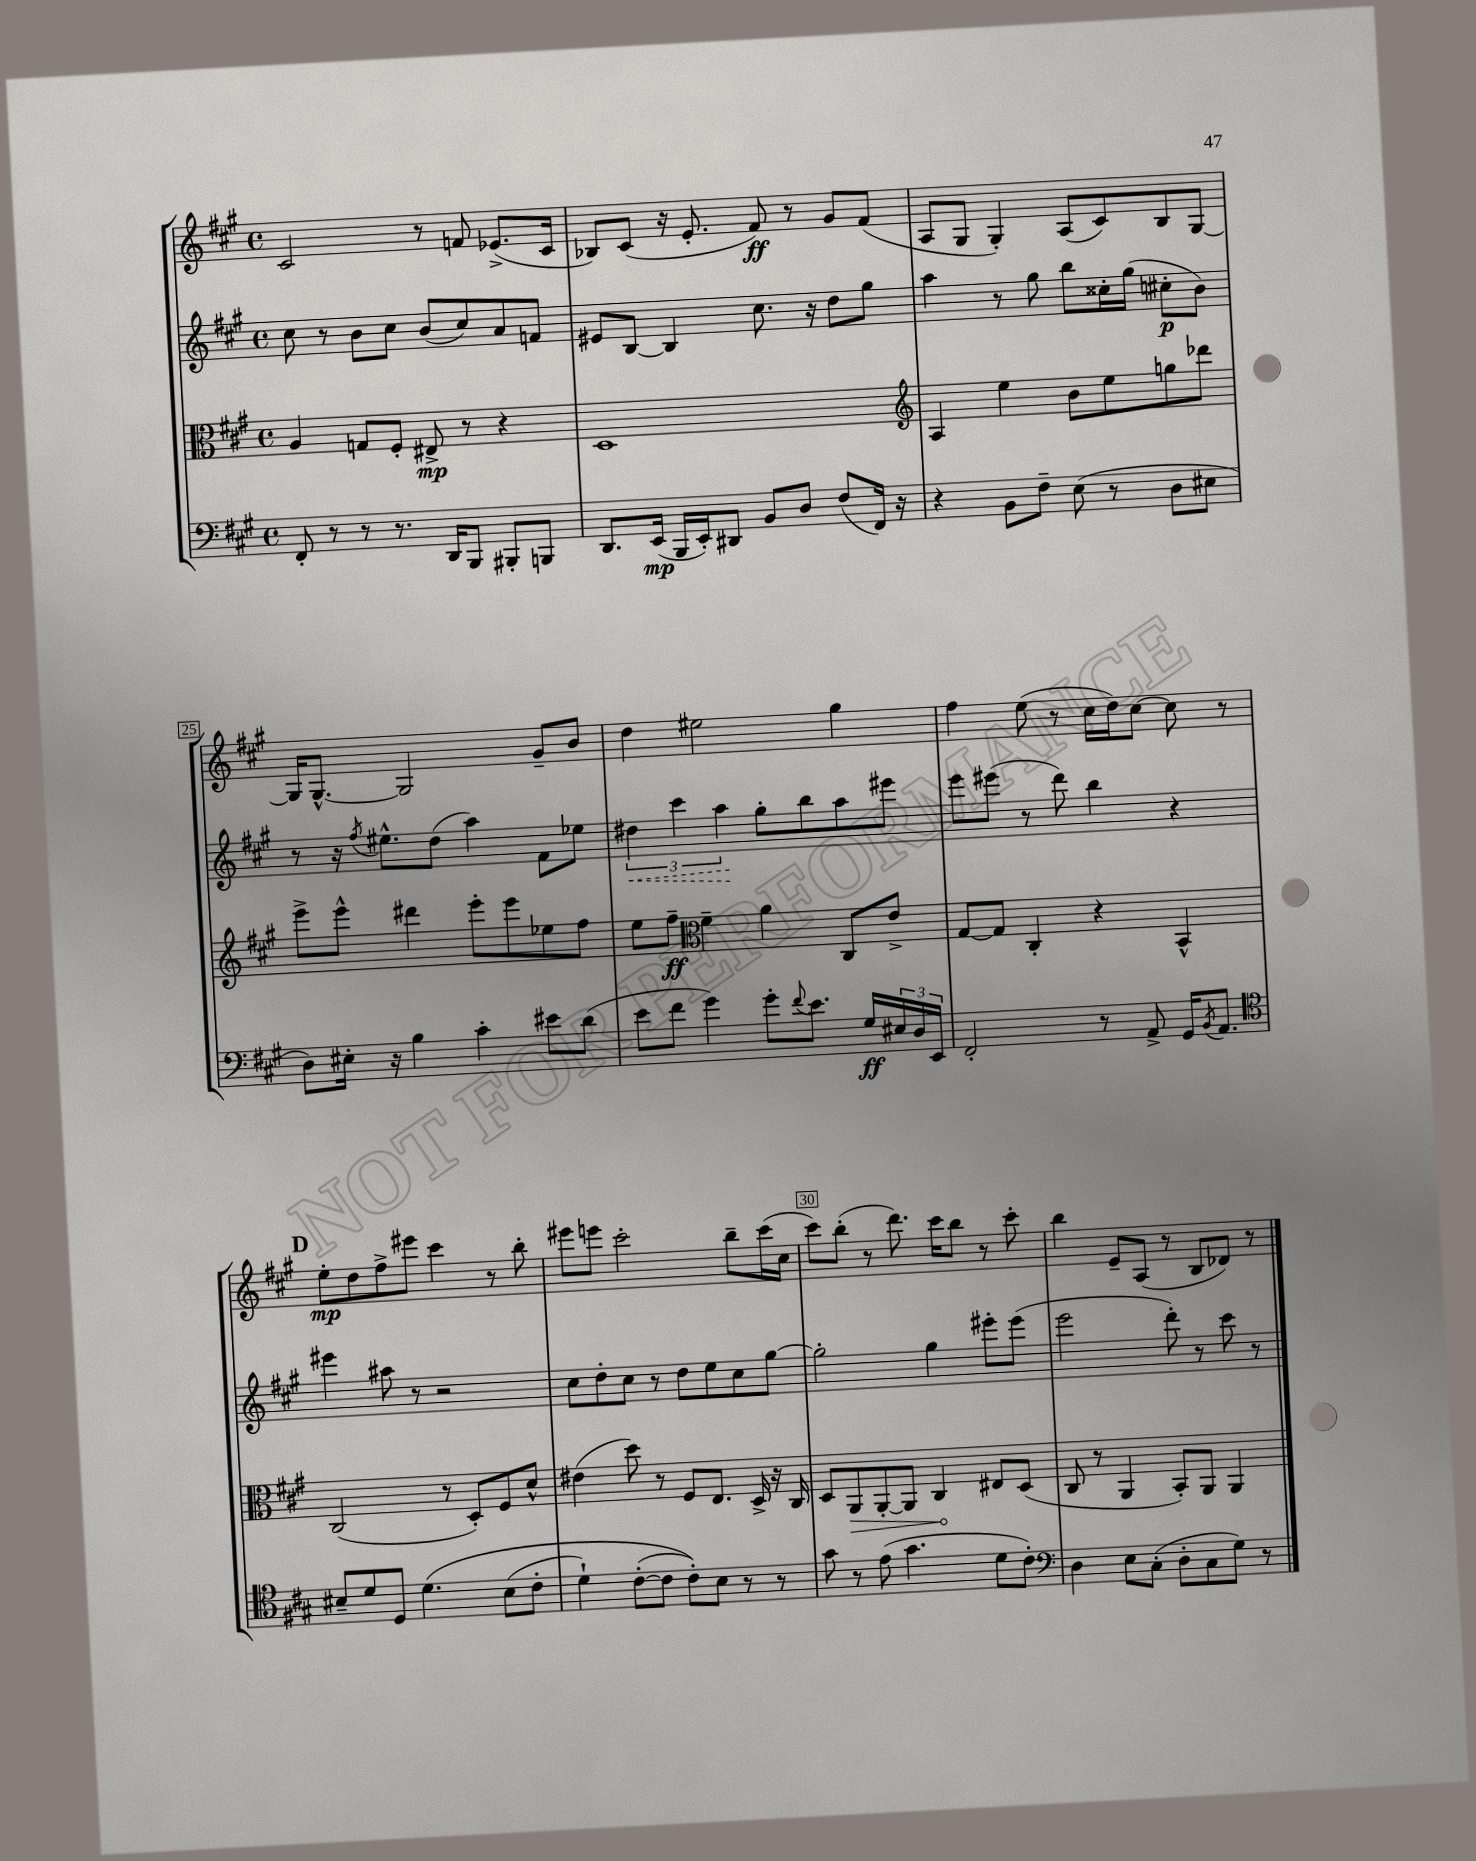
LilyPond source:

<<
\new StaffGroup <<
\new Staff = "s0" {
    \clef treble \key a \major \defaultTimeSignature \time 4/4
    cis'2 r8 f'8 ees'8.->( cis'16 |
    bes8) cis'8( r16 e'8.-. fis'8\ff) r8 gis'8 fis'8( |
    a8 gis8 gis4-.) a8( cis'8) b8 gis8~ |
    gis16 gis8.~-^ gis2 gis'8-- b'8 |
    d''4 eis''2 gis''4 |
    fis''4 e''8( r8 cis''16 d''16) cis''8~ cis''8 r8 |
    \mark \markup { \bold "D" } e''8-.\mp d''8 fis''8-> eis'''8 cis'''4 r8 b''8-. |
    eis'''8 e'''8 cis'''2-. b''8-- cis'''16( cis''16 |
    cis'''8) b''8-.( r8 d'''8.) cis'''16 b''8 r8 cis'''8-. |
    b''4 e'8-- a8( r8 b8 des'8) r8 \bar "|." |
}
\new Staff = "s1" {
    \clef treble \key a \major \defaultTimeSignature \time 4/4
    cis''8 r8 b'8 cis''8 b'8( cis''8) a'8 f'8 |
    eis'8 b8~ b4 cis''8. r16 d''8 gis''8 |
    a''4 r8 gis''8 b''8 cisis''16-. gis''16( cis''8-.\p b'8) |
    r8 r16 \acciaccatura { fis''8 } eis''8.-^ d''8( a''4) fis'8 ees''8 |
    \tuplet 3/2 { \once \override Hairpin.style = #'dashed-line dis''4\< cis'''4 a''4\! } gis''8-. b''8 a''8 eis'''8 |
    e'''8 eis'''8( r8 d'''8) b''4 r4 |
    \mark \markup { \bold "D" } eis'''4 ais''8 r8 r2 |
    cis''8 d''8-. cis''8 r8 d''8 e''8 cis''8 gis''8~ |
    gis''2-. gis''4 eis'''8-. eis'''8( |
    e'''2 d'''8-.) r8 cis'''8 r8 \bar "|." |
}
\new Staff = "s2" {
    \clef alto \key a \major \defaultTimeSignature \time 4/4
    a4 g8 fis8-. eis8->\mp r8 r4 |
    d1 |
    \clef treble a4 e''4 b'8 e''8 g''8 des'''8 |
    e'''8-> e'''8-^ dis'''4 e'''8-. e'''8 ees''8 fis''8 |
    e''8 fis''8--\ff \clef alto fis'4-- a'4 cis8 e'8-> |
    gis8~ gis8 cis4-. r4 b,4-^ |
    \mark \markup { \bold "D" } cis2( r8 d8-.) fis8 d'8-^ |
    eis'4( d''8) r8 fis8 e8. d16-> r16 cis16 |
    d8 \once \override Hairpin.circled-tip = ##t a,8\> a,8~-. a,8 cis4\! eis8 d8( |
    cis8 r8 a,4 b,8-.) a,8 a,4 \bar "|." |
}
\new Staff = "s3" {
    \clef bass \key a \major \defaultTimeSignature \time 4/4
    fis,8-. r8 r8 r8. d,16 b,,8 bis,,8-. b,,8 |
    d,8. e,16\mp( b,,16 e,16-.) dis,8 b,8 d8 fis8( fis,16) r16 |
    r4 b,8 fis8-- e8( r8 d8 eis8 |
    d8) eis16-. r16 b4 cis'4-. eis'8 d'8( |
    e'8 fis'8 gis'4) gis'8-. \appoggiatura { fis'8 } e'8. gis16\ff \tuplet 3/2 { eis16 d16 e,16 } |
    fis,2-. r8 a,8-> gis,16 \acciaccatura { b,8 } a,8. |
    \mark \markup { \bold "D" } \clef tenor bis8-- d'8 d8 d'4.\( bis8( cis'8-. |
    d'4-!) cis'8~-.( cis'8 cis'8-.)\) b8 r8 r8 |
    gis'8 r8 e'8( gis'4. d'8 cis'8-.) |
    \clef bass d4 e8 cis8-.( d8-. cis8 gis8) r8 \bar "|." |
}
>>
>>
\layout { \context { \Score currentBarNumber = #22 \override BarNumber.break-visibility = ##(#f #t #t) barNumberVisibility = #(every-nth-bar-number-visible 5) \override BarNumber.stencil = #(make-stencil-boxer 0.1 0.3 ly:text-interface::print) } }
